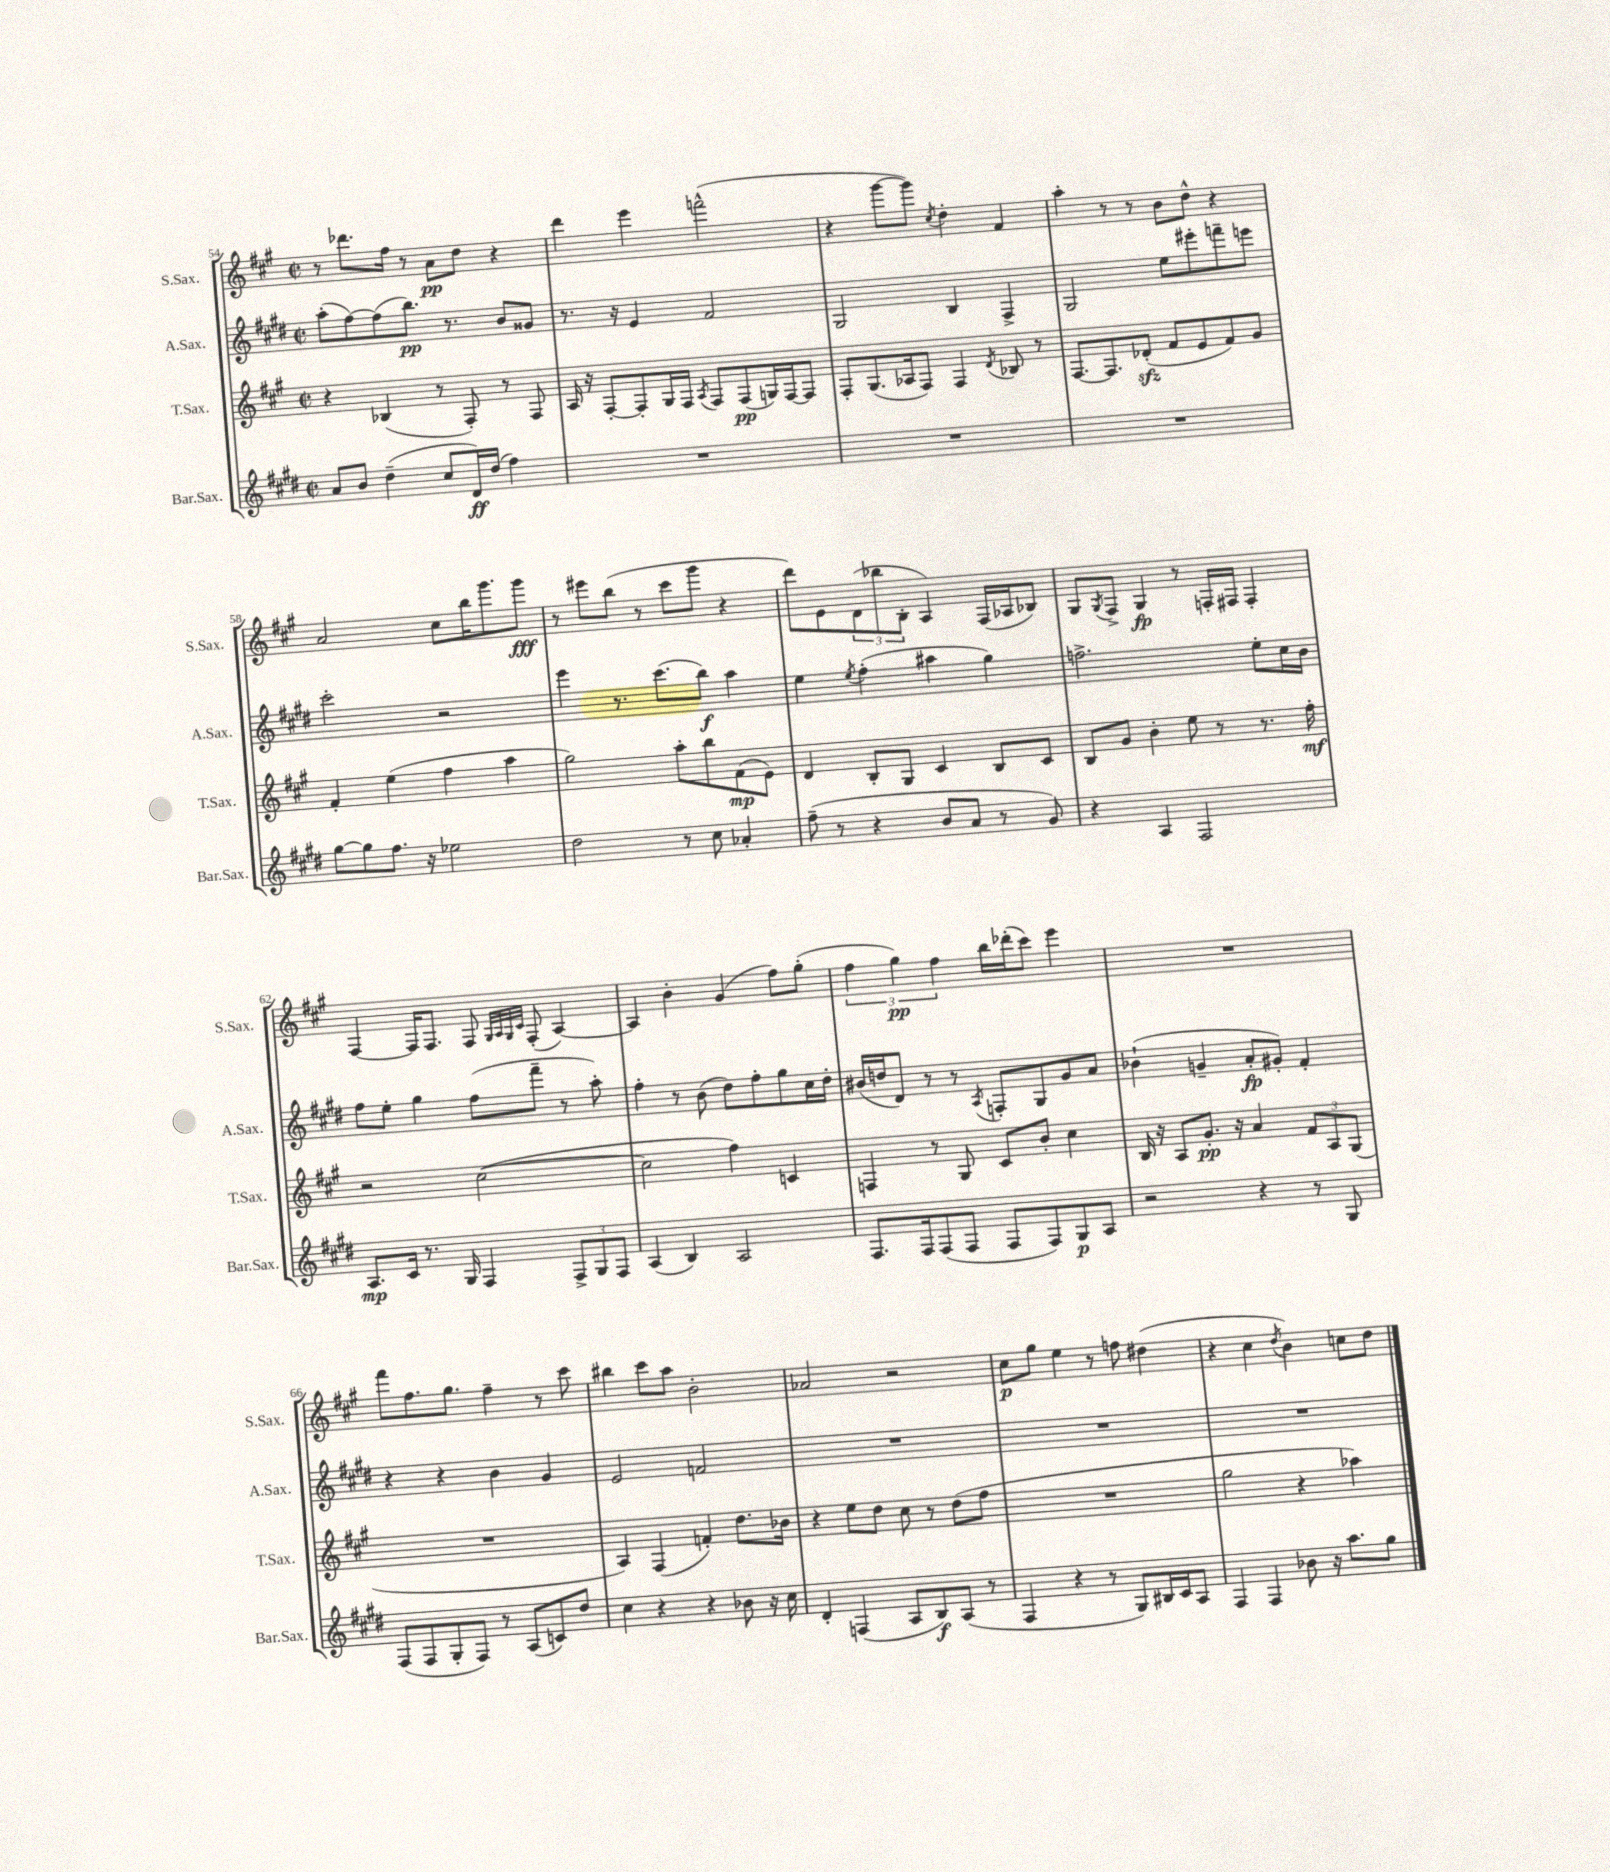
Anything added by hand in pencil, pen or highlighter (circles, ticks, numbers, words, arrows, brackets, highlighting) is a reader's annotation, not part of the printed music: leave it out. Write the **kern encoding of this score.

**kern	**kern	**kern	**kern
*staff4	*staff3	*staff2	*staff1
*clefG2	*clefG2	*clefG2	*clefG2
*k[f#c#g#d#]	*k[f#c#g#]	*k[f#c#g#d#]	*k[f#c#g#]
*M2/2	*M2/2	*M2/2	*M2/2
*met(c|)	*met(c|)	*met(c|)	*met(c|)
8a	4r	(8aa'	8r
8b	.	[8ff#)	8.ddd-
(4dd#~	(4B-	(8ff#]	.
.	.	.	16ff#
.	.	8.bb)	8r
8cc#	8r	.	8a
.	.	8.r	.
16d#)	8F#')	.	8dd
(16dd#	.	.	.
4ff#)	8r	8b	4r
.	8F#	8g##	.
=	=	=	=
1r	16A	8.r	4ddd
.	16r	.	.
.	[8F#'	.	.
.	.	16r	.
.	8F#']	4e	4eee
.	16G#	.	.
.	16F#	.	.
.	8qA	.	.
.	8F#	2f#	(2fff^^
.	(8F#	.	.
.	16G)	.	.
.	[16F#	.	.
.	8F#]	.	.
=	=	=	=
1r	8F#'	2G#	4r
.	(8.G#	.	.
.	.	.	[8ggg#
.	16A-	.	.
.	8F#)	.	8ggg#])
.	.	.	8qcc#
.	4F#	4B	4dd'
.	8qd	.	.
.	8B-	4F#^	4f#
.	8r	.	.
=	=	=	=
1r	[8.F#	2G#	4aa'
.	8.F#]	.	.
.	.	.	8r
.	(8d-'	.	8r
.	8f#	8ee	8b
.	8e	8eee#'	8dd^^
.	8f#)	8fff~	4r
.	8g#	8eee	.
=	=	=	=
[8gg#	4f#'	2ccc#'	2a
8gg#]	.	.	.
8.ff#	(4ee	.	.
16r	.	.	.
2ee-	4ff#	2r	8cc#
.	.	.	16bb
.	.	.	8.ggg#
.	4aa	.	.
.	.	.	8ggg#
=	=	=	=
2dd#	2gg#)	4eee	8r
.	.	.	8eee#
.	.	8.r	(8bb
.	.	.	8r
.	.	(8.ccc#	.
8r	8aa'	.	8ccc#
8cc#	8bb	8bb)	8ggg#
4a-'	(8f#	4aa	4r
.	8e)	.	.
=	=	=	=
(8ff#~	4d	4ee	8ddd)
8r	.	.	8e
.	.	8qee	.
4r	8B'	(4ff#'	(12d
.	.	.	12bb-
.	8G#	.	.
.	.	.	12B'
8b	4c#	4aa#	4A)
8a	.	.	.
8r	8B	4gg#)	(16F#
.	.	.	16A-
8g#)	8c#	.	8B-)
=	=	=	=
4r	8B	2.ff^	8G#
.	.	.	8qG#
.	8g#	.	8F#^
4A	4b'	.	4G#
2F#	8ee	.	8r
.	8r	.	16F'
.	.	.	16F#
.	8.r	8ee'	4F#'
.	.	16cc#	.
.	16ff#'	16b	.
=	=	=	=
8.A	2r	8ff#	[4F#
.	.	8ee'	.
16c#	.	.	.
8.r	.	4gg#	16F#]
.	.	.	8.F#
16G#	.	.	.
4F#	([2cc#	(8ff#	8F#
.	.	.	32qqG#
.	.	.	32qqA
.	.	.	32qqG#
.	.	.	32qqc#
.	.	8fff#~	(8F#'
12F#^	.	8r	[4A)
12G#	.	.	.
.	.	8aa')	.
12F#	.	.	.
=	=	=	=
(4A	2cc#]	4ff#'	4A]
4B)	.	8r	4b'
.	.	(8b	.
2A	4ff#)	8dd#)	(4g#
.	.	8ff#'	.
.	4c	8gg#	8ff#)
.	.	16cc#	(8gg#'
.	.	16dd#'	.
=	=	=	=
8.F#	4F	(16b#	6ff#
.	.	16dd	.
.	.	8d#)	.
.	.	.	6gg#)
16F#	.	.	.
(8F#	8r	8r	.
.	.	.	6ff#
8F#	8G#	8r	.
.	.	8qA	.
8F#	8c#	8F'	16bb
.	.	.	(16ddd-'
8F#)	8b'	8G#	8ccc#)
8G#	4cc#	8g#	4eee
8A	.	8a	.
=	=	=	=
2r	16B	(4b-`	1r
.	16r	.	.
.	8A	.	.
.	8.g#'	4g~	.
.	16r	.	.
4r	4a	8a'	.
.	.	8g#')	.
8r	12f#	4f#'	.
.	12A	.	.
8G#	.	.	.
.	(12G#	.	.
=	=	=	=
(8F#	1r	4r	8fff#
8F#	.	.	8.ff#
8G#'	.	4r	.
.	.	.	8.gg#
8F#)	.	.	.
8r	.	4b	4ff#~
(8A	.	.	.
8c)	.	4g#	8r
8dd#	.	.	8ccc#
=	=	=	=
4cc#	4A)	2e	4bb#
4r	(4F#	.	8ccc#
.	.	.	8aa
4r	4f')	2f	2b'
8b-	8.dd	.	.
16r	.	.	.
16cc#	16b-	.	.
=	=	=	=
4d#'	4r	1r	2a-
(4F	8ee	.	.
.	8dd	.	.
8A	8cc#	.	2r
8B)	8r	.	.
(8A	(8dd	.	.
8r	8ff#	.	.
=	=	=	=
4F#	1r	1r	8cc#
.	.	.	8gg#
4r	.	.	4ee
8r	.	.	8r
8G#)	.	.	8ff
16B#	.	.	(4dd#
16c#	.	.	.
8A	.	.	.
=	=	=	=
4F#	2gg#	1r	4r
4F#	.	.	4cc#
.	.	.	8qdd
8b-	4r	.	4b)
16r	.	.	.
8.aa	.	.	.
.	4aa-)	.	8cc
8gg#	.	.	8dd
==	==	==	==
*-	*-	*-	*-
